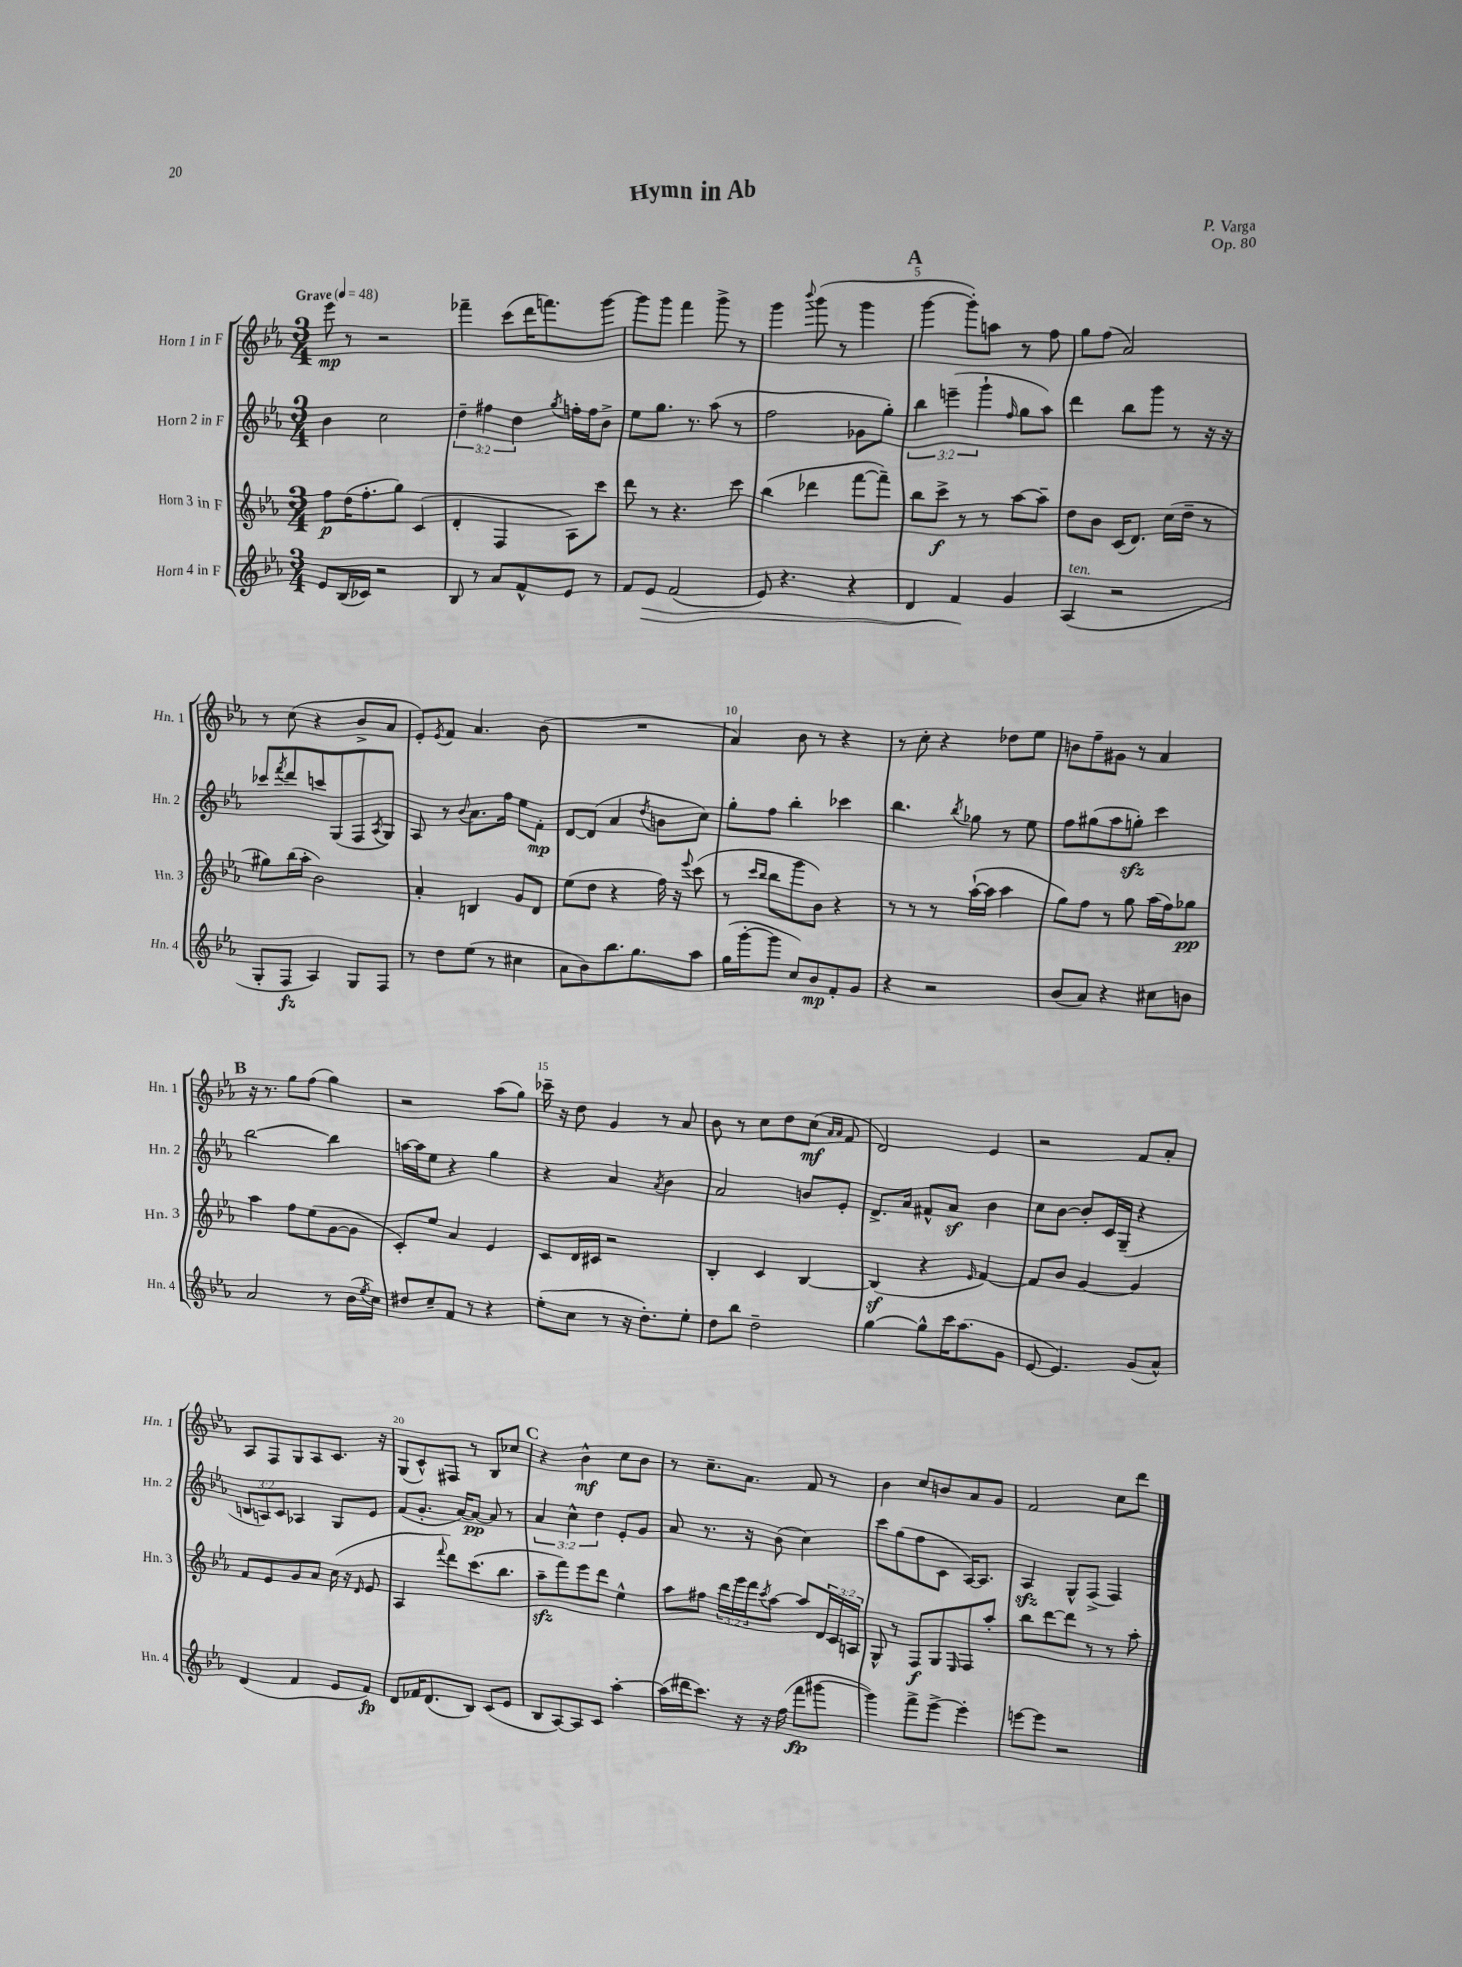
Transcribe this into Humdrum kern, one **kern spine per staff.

**kern	**kern	**kern	**kern
*staff4	*staff3	*staff2	*staff1
*clefG2	*clefG2	*clefG2	*clefG2
*k[b-e-a-]	*k[b-e-a-]	*k[b-e-a-]	*k[b-e-a-]
*M3/4	*M3/4	*M3/4	*M3/4
*MM48	*MM48	*MM48	*MM48
8e-/L	8ff\L	4b-\	8eee-\
(16B-/L	(16dd\K	.	8r
16c-/JJ)	8.ff'\	.	.
2r	.	2cc\	2r
.	8gg\J)	.	.
.	(4c/	.	.
=	=	=	=
8B-/	4d'/	6dd~\	4fff-~\
8r	.	.	.
.	.	6ff#\	.
8a-/L	4F/	.	(8ccc\L
.	.	6dd\	.
8f^^/	.	.	16ddd\K
.	.	.	8.fff\)
.	.	8qgg/	.
8e-/J	8A-\L)	16ff'\LL	.
.	.	16ff\J	.
8r	8ccc\J	8b-^\J	[8ggg\J
=	=	=	=
8f/L	8ddd\	8ee-\L	8ggg\]L
8e-/J	8r	8.gg\J	8ggg\J
(2f/	4.r	.	4fff\
.	.	8.r	.
.	.	(8aa-\	8ggg^\
.	8ccc\	8r	8r
=	=	=	=
8e-/)	(4bb-\	2ff\	4ggg\
4.r	.	.	.
.	.	.	8qqbbb-/
.	4ddd-\	.	(8ggg\
.	.	.	8r
4r	[8fff\L	8g-\L	4ggg\
.	8fff~\]J)	8gg'\J)	.
=	=	=	=
4d/	8bb-\L	6bb-\	[4ggg\
.	8ccc^\J	.	.
.	.	(6eee~\	.
4f/	8r	.	8ggg'\]L)
.	.	6ggg`\	.
.	8r	.	8aa\J
.	.	16qqff/	.
4g/	[8aa-\L	8gg\L	8r
.	8aa-~\]J	8aa-\J)	8ff\
=	=	=	=
(4A-/	8dd\L	4ddd\	8gg\L
.	8b-\J	.	(8ff\J
2r	(16c/LK	8bb-\L	2a-/)
.	8.d/J)	.	.
.	.	8ggg\J	.
.	(16cc\LL	8r	.
.	16dd~\JJ	.	.
.	8r	16r	.
.	.	16r	.
=	=	=	=
8G'/L	8gg#\L)	8ccc-/L	8r
.	.	8qfff/	.
8F/J	(16bb-\L	8ddd/	(8cc\
.	16aa-'\JJ	.	.
4A-/)	2b-\)	8ccc/	4r
.	.	(8G/	.
8G/L	.	8F/	8b-^/L
.	.	8qA-/	.
8F/J	.	8G/J)	8a-/J
=	=	=	=
8r	4a-'/	8A-/	8e-'/L)
.	.	.	8qe-/
8dd\L	.	8r	8f/J
.	.	8qqb-/	.
(8ee-\J	4B/	8.a-\L	4.a-/
8r	.	.	.
.	.	16ff\Jk	.
4cc#\	8g/L	8ee-\L	.
.	8d/J	8f'\J	(8b-\
=	=	=	=
8a-\L	(8ee-\L	[8d/L	2.r
8b-\)	8dd\J	(8d/]J	.
8.bb-\	4r	4a-/	.
8.gg\	.	.	.
.	.	8qdd/	.
.	16ff\)	8b\L	.
.	16r	.	.
.	8qqeee-/	.	.
8aa-\J	(8ccc\	8cc\J)	.
=	=	=	=
(16gg\LL	8r	8gg'\L	4a-/)
[16ggg'\J	.	.	.
.	16qqccc/LL	.	.
.	16qqbb-/JJ	.	.
8ggg\]J	8bb-\L	8ff\J	.
8cc/L)	8ggg\	4bb-'\	8b-\
8b-/	8b-\J)	.	8r
8f'/	4r	4ccc-\	4r
8g/J	.	.	.
=	=	=	=
4r	8r	4.bb-\	8r
.	8r	.	8cc'\
2r	8r	.	4r
.	.	8qbb-/	.
.	([16aa-`\LL	8gg-\	.
.	16aa-\]JJ	.	.
.	4aa-\	8r	8dd-\L
.	.	8ee-\	8ee-\J
=	=	=	=
(8b-/L	8gg\L)	8ff\L	8b\L
8a-/J)	8ff\J	(8gg#\	8ff~\
4r	8r	8aa-\	8g#\J
.	8gg\	8gg'\J)	8r
8cc#\L	(16aa-\LL	4ccc\	4a-/
.	16ff\J)	.	.
8b\J	8gg-\J	.	.
=	=	=	=
2a-/	4aa-\	[2bb-\	16r
.	.	.	8.r
.	8ff\L	.	8gg\L
.	(8ee-\	.	(8ff\J
8r	[8g\	4bb-\]	4gg\)
(16b-\LL	8g\]J	.	.
8qee-/	.	.	.
16cc\JJ)	.	.	.
=	=	=	=
8dd#/L	8c'/L)	[16aa\LL	2r
.	.	16aa\]J	.
8cc~/	8ee-/J	8ee-\J	.
8f/J	4a-/	4r	.
8r	.	.	.
4r	4e-/	4gg\	(8aa-\L
.	.	.	8gg\J)
=	=	=	=
(8ee-'\L	8c/L	4r	16ccc-~\
.	.	.	16r
8cc\J	16d/L	.	8dd\
.	16c#/JJ	.	.
8r	2r	4a-/	4g/
16r	.	.	.
8.dd'\L)	.	.	.
.	.	8qa-/	.
.	.	4b-\	8r
8ee-'\J	.	.	8a-/
=	=	=	=
8dd\L	4B-'/	2a-/	8b-\
8bb-\J	.	.	8r
2dd~\	4c/	.	8cc\L
.	.	.	8dd\
.	[4B-/	8b/L	(8cc\J
.	.	.	16qqa-/LL
.	.	.	16qqa-/JJ
.	.	8e-'/J	8f/
=	=	=	=
[4gg\	(4B-/]	8.d^/L	2d/)
.	.	16a-/Jk	.
8gg^^\]L	4r	8f#^^/L	.
16ccc\K	.	8a-/J	.
(8.aa-\	.	.	.
.	16qqe-/	.	.
.	[4f/)	4b-\	4e-/
8g\J	.	.	.
=	=	=	=
[8e-/	8f/]L	8cc\L	2r
4.e-/])	8b-/J	[8b-\J	.
.	[4g/	8b-'/]L	.
.	.	16c/L	.
.	.	(16G~/JJ	.
(8g/L	4g/]	4r	8f/L
8a-^^/J)	.	.	8a-'/J
=	=	=	=
(4d/	8f/L	12B/L	8A-/L
.	.	12A/)	.
.	8e-/	.	8F/
.	.	12c/J	.
4f/	8g/	4A-/	8G/
.	8a-/J	.	8A-/
8e-/L	(16cc\	8G/L	8.c/J
.	16r	.	.
.	16qqd/	.	.
8f/J)	8e-/	8e-/J	.
.	.	.	16r
=	=	=	=
8d/L	4A-/	(8f/L	(8G/L
16f-/K	.	8.g'/J	8c^^/)
(8.d/	.	.	.
.	8qqfff/	.	.
.	8ddd\L)	.	8F#/J
.	.	[16a-/LK)	.
8B-/J)	(8.ccc\	8a-/_J	8r
(8c/L	.	8a-/]	8B-/L
.	8.bb-\J	.	.
8e-/J	.	8r	8cc-/J
=	=	=	=
8B-/L	8aa-~\L	6a-/	4r
[8A-/)	8fff\)	.	.
.	.	6cc^^\	.
8A-/]	8eee-\	.	4b-^^\
.	.	6dd\	.
8c/J	8ddd\J	.	.
[4aa-'\	4ee-^^\	8e-'/L	8cc\L
.	.	8g/J	8b-\J
=	=	=	=
(16aa-\]LL	8aa-\L	8a-/	8r
16ddd#\J	.	.	.
8.ccc\J)	8ff#\J	8.r	8.cc~\L
.	24ddd\LL	.	.
.	24ggg\	.	.
16r	.	16r	8.a-\J
.	24fff\J	.	.
.	8qccc/	.	.
16r	[8aa-\J	(8b-\	.
(16ff\	.	.	.
8fff\L	8aa-/]L	4cc\)	8f/
[8ggg#\J	24d/L	.	8r
.	24c/	.	.
.	24A/JJ	.	.
=	=	=	=
4ggg#\])	8G^^/	8ccc\L	4b-\
.	8r	(8gg\	.
8fff^\L	8F/L	8ff\	8cc/L
[8eee-^\J	8G/	8c\J	8b/
.	16qqE-/	.	.
4eee-'\]	8F/	[16A-/LK)	8a-/
.	.	8.A-/]J	.
.	8aa-'/J	.	8g/J
=	=	=	=
[8eee\L	8bb-\L	4A-/	2f/
8eee\]J	[8ddd\	.	.
2r	8ddd\]J	8G^^/L	.
.	8r	(8F^/J	.
.	8r	4F/)	8cc\L
.	8aa-'\	.	8ddd\J
==	==	==	==
*-	*-	*-	*-
